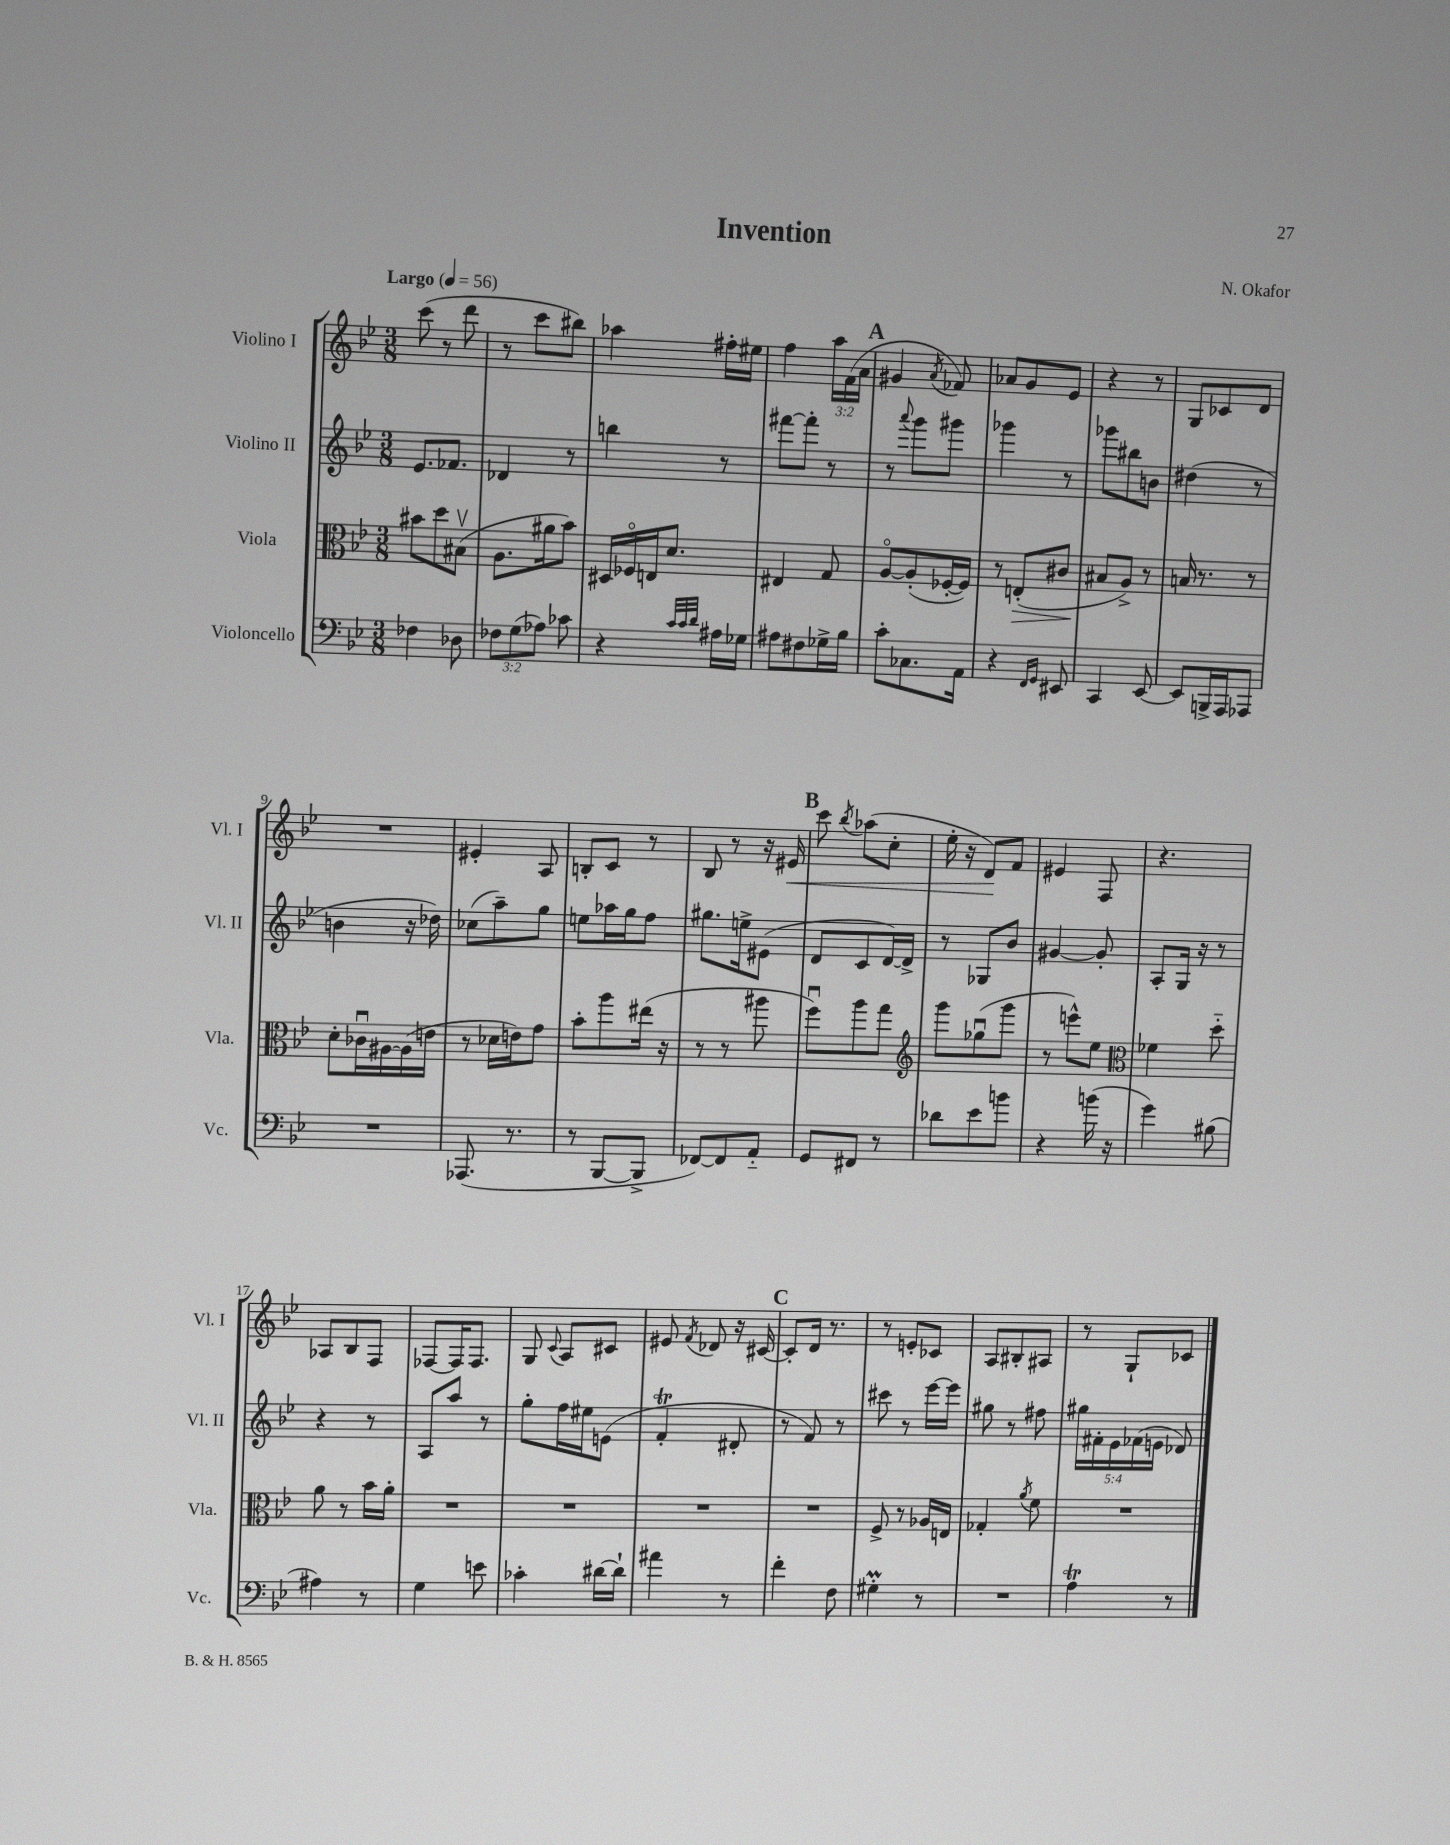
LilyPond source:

\header { title = "Invention" composer = "N. Okafor" }
<<
\new StaffGroup <<
\new Staff = "s0" \with { instrumentName = "Violino I" shortInstrumentName = "Vl. I" } {
    \clef treble \key bes \major \numericTimeSignature \time 3/8 \override Staff.TupletNumber.text = #tuplet-number::calc-fraction-text \tempo "Largo" 4 = 56
    \autoBeamOff c'''8( r8 d'''8 |
    r8 c'''8[ bis''8]) |
    aes''4 fis''16[-. eis''16] |
    f''4 \tuplet 3/2 { a''16[ f'16( a'16] } |
    \mark \markup { \bold "A" } gis'4 \acciaccatura { a'8 } fes'8) |
    aes'8[ g'8 ees'8] |
    r4 r8 |
    g8[ ces'8 d'8] |
    R4. |
    eis'4-. a8 |
    b8[-. c'8] r8 |
    bes8 r8 r16 eis'16\< |
    \mark \markup { \bold "B" } c'''8 \acciaccatura { bes''8 } aes''8[( c''8]-. |
    ees''16-. r16 d'8[\!) f'8] |
    eis'4 f8 |
    r4. |
    aes8[ bes8 f8] |
    fes8[~ fes16 fes8.] |
    g8 \appoggiatura { c'8 } a8[ cis'8] |
    eis'8 \acciaccatura { f'8 } des'8 r16 cis'16~ |
    \mark \markup { \bold "C" } cis'8[-. d'16] r8. |
    r8 e'8[-. ces'8] |
    a8[ bis8-. ais8] |
    r8 g8[-! ces'8] \bar "|." |
}
\new Staff = "s1" \with { instrumentName = "Violino II" shortInstrumentName = "Vl. II" } {
    \clef treble \key bes \major \numericTimeSignature \time 3/8 \override Staff.TupletNumber.text = #tuplet-number::calc-fraction-text
    \autoBeamOff ees'8.[ fes'8.] |
    des'4 r8 |
    b''4 r8 |
    fis'''8[~ fis'''8]-. r8 |
    \mark \markup { \bold "A" } r8 \appoggiatura { a'''8 } g'''8[ gis'''8] |
    ges'''4 r8 |
    ges'''8[ bis''8 b'8] |
    dis''4( r8 |
    b'4 r16 des''16) |
    ces''8[( a''8--) g''8] |
    e''8[ aes''16 g''16 f''8] |
    gis''8.[ e''16-> eis'8]( |
    \mark \markup { \bold "B" } d'8[ c'8 d'16~) d'16]-> |
    r8 ges8[ bes'8] |
    gis'4~ gis'8-. |
    a8[-. g16] r16 r8 |
    r4 r8 |
    a8[ a''8] r8 |
    g''8[-. f''16 eis''16 e'8]( |
    f'4-.\trill dis'8-. |
    \mark \markup { \bold "C" } r8 f'8) r8 |
    cis'''8 r8 ees'''16[~ ees'''16] |
    gis''8 r8 fis''8 |
    \tuplet 5/4 { gis''16[ fis'16-. ees'16 fes'16( e'16] } des'8) \bar "|." |
}
\new Staff = "s2" \with { instrumentName = "Viola" shortInstrumentName = "Vla." } {
    \clef alto \key bes \major \numericTimeSignature \time 3/8
    \autoBeamOff bis'8[ d''8 bis8]\upbow( |
    a8.[ ais'16 bes'8]) |
    dis16[ fes16\flageolet e16 d'8.] |
    eis4 g8 |
    \mark \markup { \bold "A" } a8[~\flageolet a8-.( fes16~-. fes16]) |
    r8 e8[-.\>( cis'8] |
    bis8[\! a8]->) r8 |
    b16 r8. r8 |
    d'8[-. ces'16\downbow ais16~ ais16( e'16] |
    r8 des'16[ e'16) g'8] |
    bes'8[-. a''8 eis''16]( r16 |
    r8 r8 ais''8 |
    \mark \markup { \bold "B" } f''8[\downbow) a''8 g''8] |
    \clef treble g'''8[ ges''8\downbow( g'''8] |
    r8 e'''8[-^) ees''8] |
    \clef alto fes'4 d''8-_ |
    a'8 r8 bes'16[ a'16]-. |
    R4. |
    R4. |
    R4. |
    \mark \markup { \bold "C" } R4. |
    f8-> r8 aes16[ e16] |
    ges4-. \acciaccatura { a'8 } f'8 |
    R4. \bar "|." |
}
\new Staff = "s3" \with { instrumentName = "Violoncello" shortInstrumentName = "Vc." } {
    \clef bass \key bes \major \numericTimeSignature \time 3/8 \override Staff.TupletNumber.text = #tuplet-number::calc-fraction-text
    \autoBeamOff fes4 des8 |
    \tuplet 3/2 { fes8[ g8( aes8]) } ces'8 |
    r4 \grace { c'32[ c'32 d'32] } ais16[ ges16] |
    ais8[ fis8 ges16-> bes16] |
    \mark \markup { \bold "A" } c'8[-. ces8. a,16] |
    r4 \grace { f,16[ g,16] } eis,8 |
    c,4 ees,8~ |
    ees,8[ b,,16-> a,,16 aes,,8] |
    R4. |
    aes,,8.( r8. |
    r8 bes,,8[~ bes,,8]-> |
    fes,8[~) fes,8 a,8]-_ |
    \mark \markup { \bold "B" } g,8[ fis,8] r8 |
    des'8[ ees'8 b'8] |
    r4 b'16( r16 |
    g'4) bis8( |
    ais4) r8 |
    g4 e'8 |
    ces'4-. dis'16[~ dis'16]-! |
    ais'4 r8 |
    \mark \markup { \bold "C" } f'4-. f8 |
    gis4-.\prall r8 |
    R4. |
    a4\trill r8 \bar "|." |
}
>>
>>
